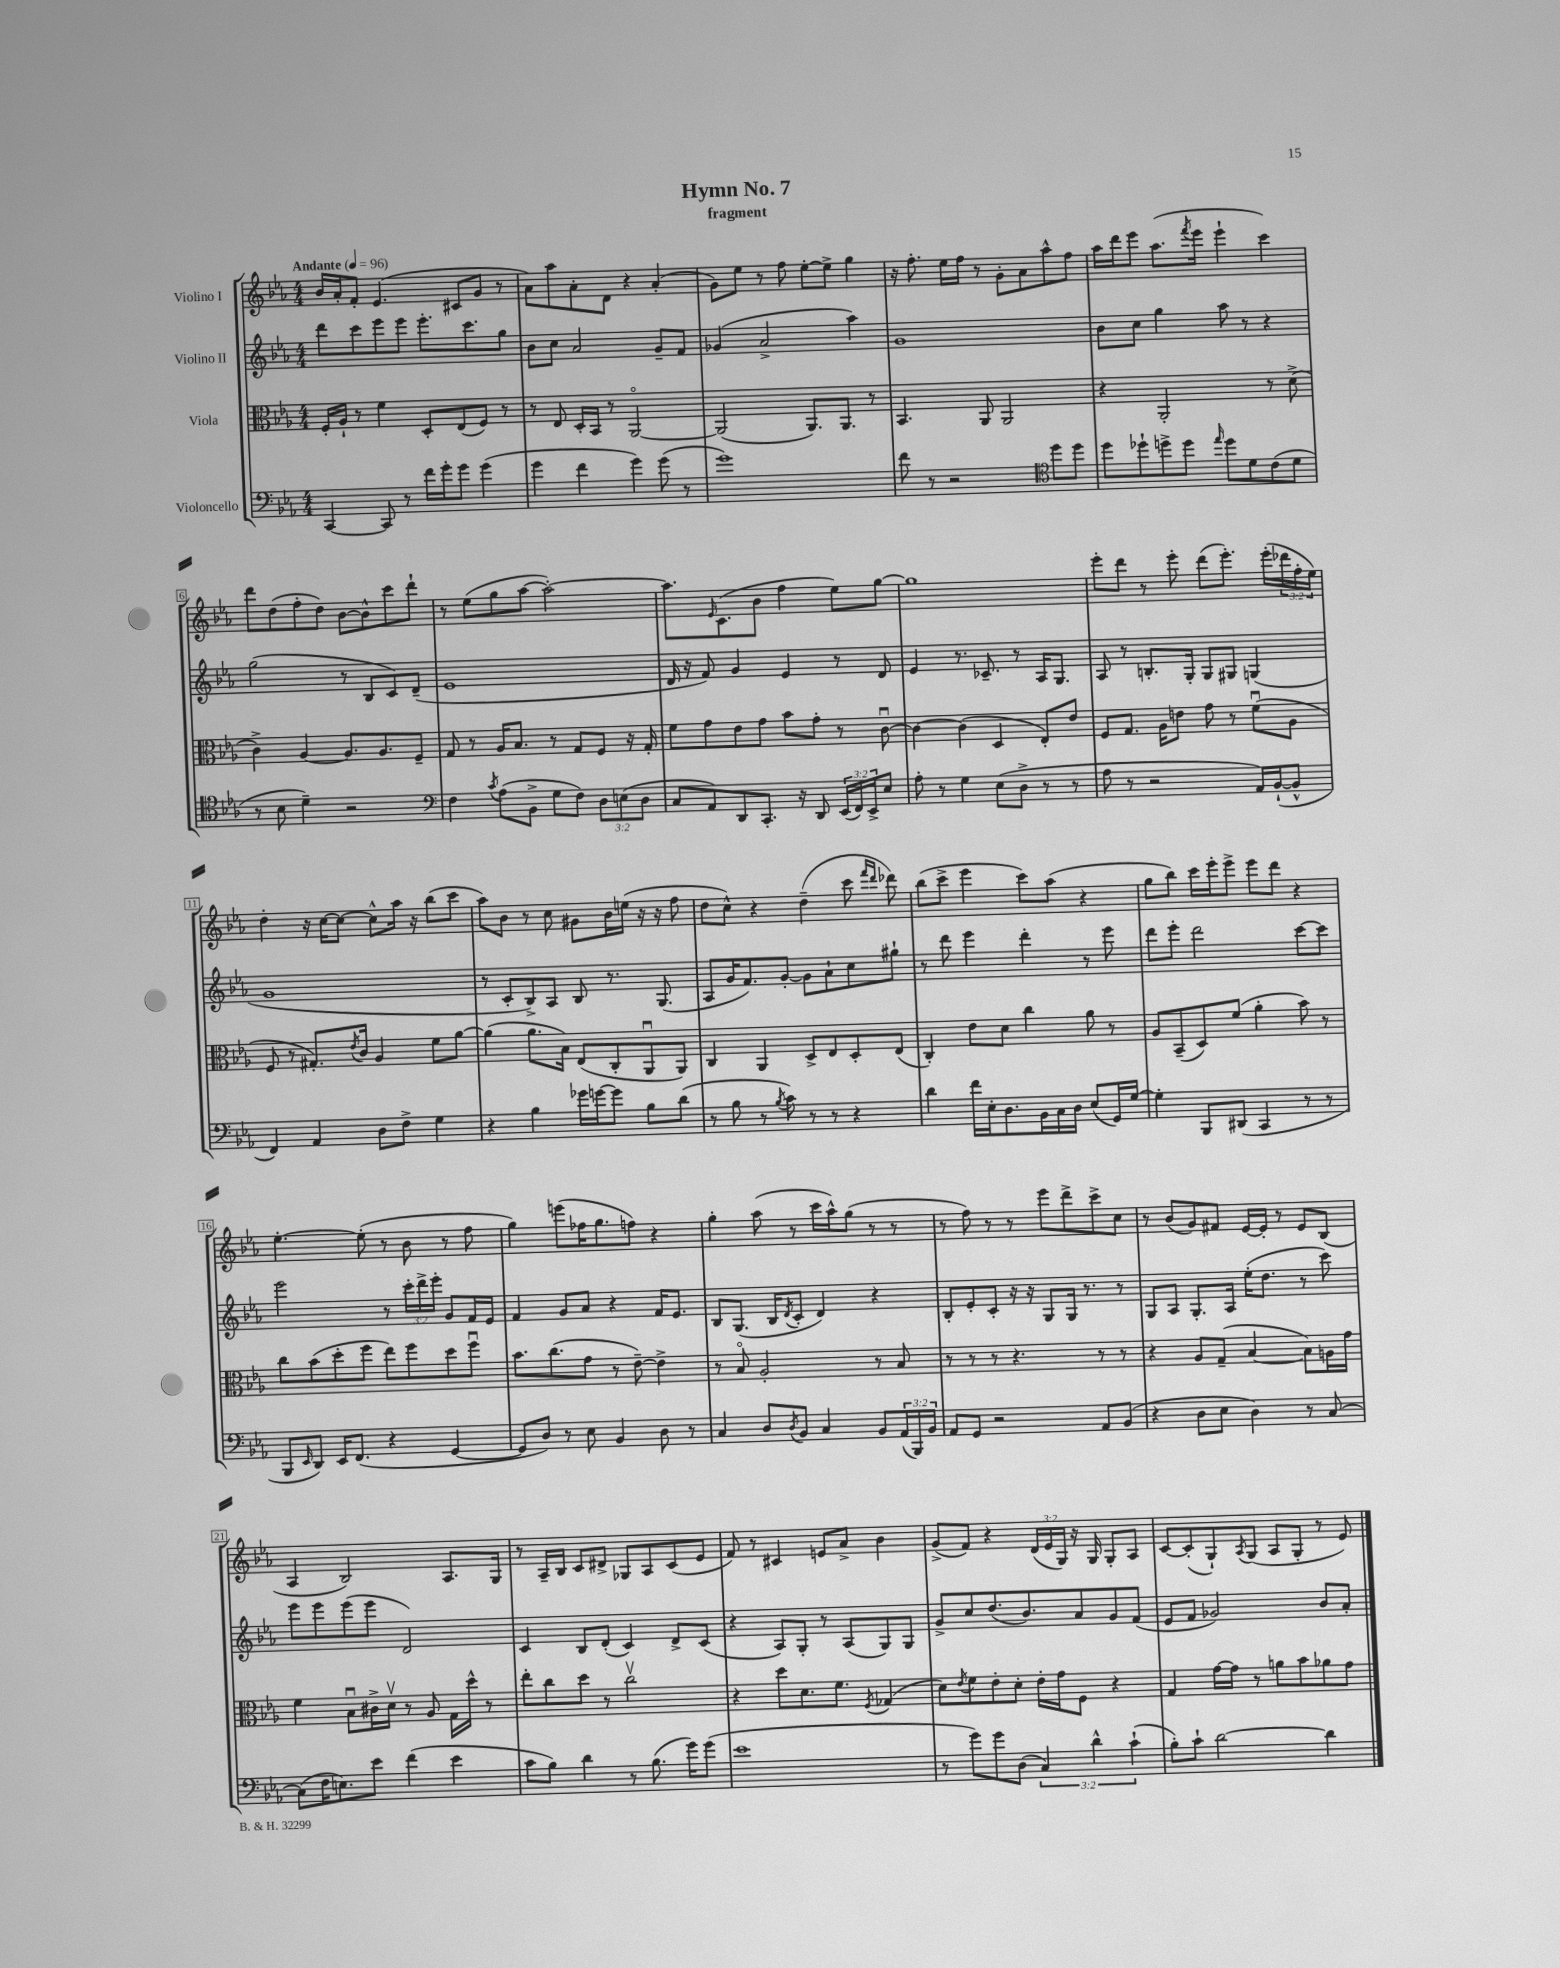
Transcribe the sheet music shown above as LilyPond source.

\header { title = "Hymn No. 7" subtitle = "fragment" }
<<
\new StaffGroup <<
\new Staff = "s0" \with { instrumentName = "Violino I" } {
    \clef treble \key ees \major \numericTimeSignature \time 4/4 \override Staff.TupletNumber.text = #tuplet-number::calc-fraction-text \tempo "Andante" 4 = 96
    bes'16 aes'16-. f'8-. ees'4.( cis'8 g'8 r8 |
    aes'8) aes''8 aes'8-. d'8 r4 aes'4-.( |
    g'8) ees''8 r8 f''8 ees''8~-. ees''8-> g''4 |
    r16 f''8.-. ees''16 f''16 r8 g'8-. aes'8 aes''8-^ f''8 |
    aes''16 d'''16 ees'''8 aes''8.( \acciaccatura { f'''8 } ees'''16 ees'''4-! c'''4) |
    d'''8 d''8( f''8-. d''8) bes'8~ bes'8-^ c'''8 d'''8-! |
    r8 ees''8( g''8 aes''8~ aes''2~-.) |
    aes''8. \grace { ees'16 } c'8.( bes'8 f''4 ees''8) g''8~ |
    g''1 |
    ees'''8-. d'''8 r8 ees'''8-. d'''8( ees'''8.-.) ees'''16-.( \tuplet 3/2 { des'''16 f''16-. ees''16) } |
    d''4-. r16 c''16~ c''8~ c''8-^ aes''16 r16 bes''8( c'''8 |
    aes''8) bes'8 r8 c''8 gis'8 bes'16 e''16( r16 r16 f''8 |
    d''8 c''8-^) r4 d''4--( c'''8 \grace { f'''16 d'''16 } des'''8) |
    bes''8( c'''8-> ees'''4 c'''8) aes''8( r4 |
    g''8 bes''8) c'''16 ees'''16-. ees'''8-> ees'''8 d'''8 r4 |
    ees''4.~-. ees''8-.( r8 bes'8 r8 f''8 |
    g''4) e'''8( fes''16 g''8. f''8) r4 |
    g''4-. aes''8( r8 c'''16 aes''16-^) g''8( r8 r8 |
    r8 f''8) r8 r8 ees'''8 d'''8-> c'''8-> c''8 |
    r8 bes'8( g'8) fis'8 ees'16~ ees'16-. r8 ees'8 bes8( |
    aes4 bes2) aes8. g16 |
    r8 aes16-- bes16 c'8 dis'8-> ges8 aes8 c'8( ees'8 |
    f'8) r8 cis'4 e'8 aes'8-> bes'4 |
    g'8->( f'8) r4 \tuplet 3/2 { d'16( ees'16 g16) } r16 g16 g8-. aes8 |
    c'8~ c'8-.( g8-!) \acciaccatura { aes8 } g8( aes8 g8-. r8 ees'8) \bar "|." |
}
\new Staff = "s1" \with { instrumentName = "Violino II" } {
    \clef treble \key ees \major \numericTimeSignature \time 4/4 \override Staff.TupletNumber.text = #tuplet-number::calc-fraction-text
    d'''8 c'''8 ees'''8 ees'''8 ees'''8.-. c'''8. g''8 |
    bes'8 c''8 aes'2 g'8-- f'8 |
    ges'4( aes'2-> aes''4) |
    g'1 |
    bes'8 c''8 g''4 aes''8 r8 r4 |
    g''2( r8 bes8 c'8) d'8--( |
    ees'1 |
    d'16 r16 f'8) g'4 ees'4 r8 d'8 |
    ees'4 r8. ces'8.-- r8 aes16 g8. |
    aes8 r8 b8.-. g16-. g8 gis8 g4( |
    g'1 |
    r8 c'8-. bes8->) aes8 bes8 r8. g8.( |
    aes8 g'16 f'8.) g'8~-. g'8 aes'8-! c''8 gis''8-! |
    r8 d'''8 ees'''4 d'''4-. r8 ees'''8 |
    d'''8 ees'''8-. d'''2 c'''8~ c'''8 |
    ees'''2 r8 \tuplet 3/2 { c'''16-. d'''16-> ees'''16-. } g'8 f'16 ees'16 |
    f'4 g'8 aes'8 r4 f'16 ees'8. |
    bes8 g8.( bes16 \acciaccatura { d'8 } c'8-. d'4) r4 |
    bes8-. ees'8-. c'8-. r16 r16 g8 g16 r8. r8 |
    g8 aes8 g8.-. aes16 ees''16-.( d''8. r8 c'''8) |
    ees'''8 ees'''8 ees'''8( ees'''8 d'2) |
    c'4 bes8 d'8-.( c'4) d'8-> c'8( |
    r4 aes8) g8-. r8 aes8( g8) g8 |
    g'8-> c''8 d''8.( bes'8.) aes'8 g'8 f'8( |
    ees'8 f'8 ges'2) bes'8 aes'8-. \bar "|." |
}
\new Staff = "s2" \with { instrumentName = "Viola" } {
    \clef alto \key ees \major \numericTimeSignature \time 4/4
    f16-. aes16-! r8 f'4 d8-. ees8( f8) r8 |
    r8 ees8 d16-. bes,16 r8 aes,2~\flageolet |
    aes,2( aes,8.) aes,8. r8 |
    bes,4. aes,8 aes,2 |
    r4 aes,2-. r8 d'8->( |
    c'4->) aes4~ aes8. aes8. f8-- |
    g8 r8 aes16 bes8. r8 g8 f8 r16 g16-. |
    f'8 g'8 ees'8 g'8 bes'8 g'8-. r8 c'8~\downbow |
    c'4~ c'4( d4 ees8-.) ees'8 |
    f8 g8. aes16 e'8 g'8 r8 f'8\downbow( aes8 |
    f8 r8 gis8.-.) \acciaccatura { ees'8 } c'16 aes4 f'8 aes'8~ |
    aes'4( aes'8. bes16) ees8( c8-. aes,8\downbow aes,8) |
    c4 aes,4 d8-> ees8 d8-. ees8( |
    c4-.) ees'8 d'8 c''4 aes'8 r8 |
    aes8 bes,8--( d8) f'8( aes'4-. bes'8) r8 |
    c''8 bes'8( d''8-. f''8 ees''8) f''8 d''8 f''8\downbow |
    bes'8. c''8.( g'8 r8 ees'8~--) ees'4-> |
    r8 bes8\flageolet aes2-. r8 bes8 |
    r8 r8 r8 r4. r8 r8 |
    r4 aes8 g8--( bes4~ bes8) a16 g'16 |
    f'4 bes8\downbow cis'16-> d'16\upbow r8 aes8 g16 d''16-^ r8 |
    ees''8-. c''8 d''8 r8 c''2\upbow |
    r4 d''8 d'8. f'8. \acciaccatura { f8 } ges4( |
    d'8) \acciaccatura { ees'8 } f'8 ees'8-. d'8-. ees'16-. g'16 f8 r4 |
    g4 g'16~ g'16 r8 a'8 bes'8 aes'8 g'8 \bar "|." |
}
\new Staff = "s3" \with { instrumentName = "Violoncello" } {
    \clef bass \key ees \major \numericTimeSignature \time 4/4 \override Staff.TupletNumber.text = #tuplet-number::calc-fraction-text
    c,4~ c,8 r8 f'16 g'16-. g'8 g'4( |
    g'4 f'4 g'4) g'8( r8 |
    g'1) |
    f'8 r8 r2 \clef tenor d''8 d''8 |
    d''8 des''8-! d''8-> d''8 \grace { ees''16 } d''8 d'8 c'8( d'8 |
    r8 bes8 d'4--) r2 |
    \clef bass f4 \acciaccatura { c'8 } aes8( bes,8-> g8 f8) \tuplet 3/2 { d8 e8( d8 } |
    c8 aes,8) d,8 c,8.-. r16 d,8 \tuplet 3/2 { ees,16( f,16) ees,16-> } ees8 |
    aes8-. r8 g4 ees8( d8-> r8 r8 |
    aes8 r8 r2 aes,16) bes,16~-!( bes,8-^ |
    f,4) aes,4 d8 f8-> g4 |
    r4 bes4 ges'16 g'16~ g'8 bes8 d'8( |
    r8 bes8 r8 \acciaccatura { bes8 } c'8) r8 r8 r4 |
    d'4 f'16 ees16-. d8. bes,16 c16 d16 ees8( g,16) g16~ |
    g4-. bes,,8 dis,8( c,4 r8 r8 |
    bes,,8 \grace { ees,16 } d,8) ees,16 f,8.( r4 g,4~ |
    g,8 d8) r8 ees8 bes,4 d8 r8 |
    c4 d8 \acciaccatura { d8 } bes,8 c4 bes,8 \tuplet 3/2 { aes,16( bes,,16) bes,16 } |
    aes,8 g,8 r2 aes,8 bes,8( |
    r4 d8 ees8 d4) r8 c8~ |
    c8( f16 e8.) ees'8 f'4( ees'4 |
    c'8 bes8) d'4 r8 bes8.( g'16) g'8( |
    ees'1 |
    r8 g'8) g'8 d8( \tuplet 3/2 { c4) d'4-^ c'4-!( } |
    bes8-.) c'8-! d'2~ d'4 \bar "|." |
}
>>
>>
\layout { \context { \Score \override BarNumber.stencil = #(make-stencil-boxer 0.1 0.3 ly:text-interface::print) } }
